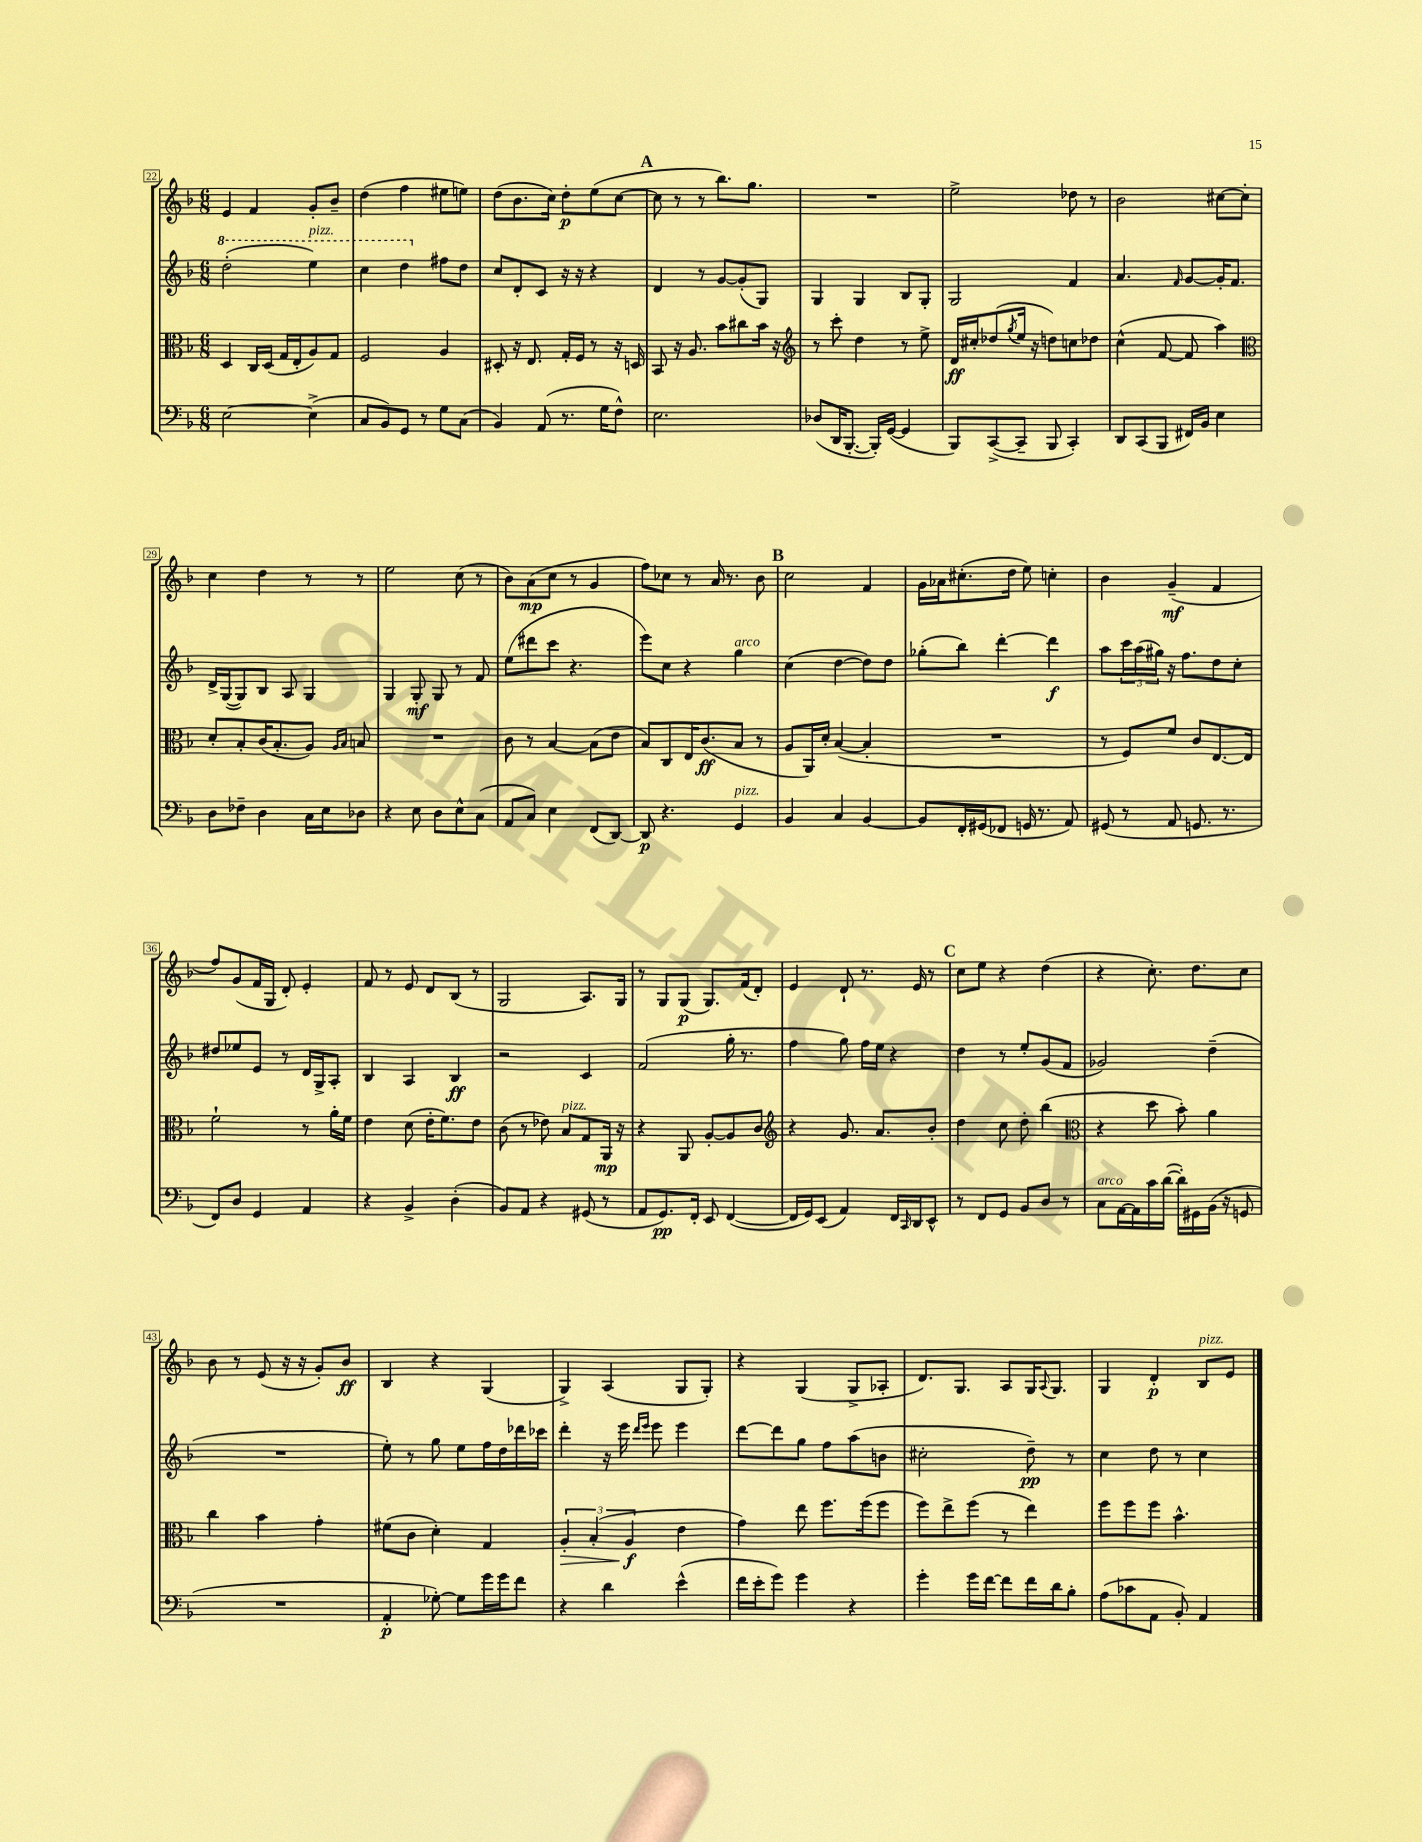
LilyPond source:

<<
\new StaffGroup <<
\new Staff = "s0" {
    \clef treble \key f \major \numericTimeSignature \time 6/8
    e'4 f'4 g'8-. bes'8-- |
    d''4( f''4 eis''8 e''8) |
    d''8( bes'8. c''16) d''8-.\p e''8( c''8~ |
    \mark \markup { \bold "A" } c''8 r8 r8 bes''8.) g''8. |
    R2. |
    e''2-> des''8 r8 |
    bes'2 cis''8~ cis''8-. |
    c''4 d''4 r8 r8 |
    e''2 c''8( r8 |
    bes'8) a'8\mp( c''8 r8 g'4 |
    f''8) ces''8 r8 a'16 r8. bes'8 |
    \mark \markup { \bold "B" } c''2 f'4 |
    g'16 aes'16 cis''8.-.( d''16 e''8) c''4-. |
    bes'4 g'4--\mf( f'4 |
    f''8) g'8( f'16 g16 d'8-.) e'4-. |
    f'8 r8 e'8 d'8 bes8( r8 |
    g2 a8.) g16 |
    r8 g8 g8\p( g8.) f'16( d'8-.) |
    e'4 d'8-! r8. e'16 r8 |
    \mark \markup { \bold "C" } c''8 e''8 r4 d''4( |
    r4 c''8.-.) d''8. c''8 |
    bes'8 r8 e'8( r16 r16 g'8-.) bes'8\ff |
    bes4 r4 g4( |
    g4->) a4( g8 g8-.) |
    r4 g4( g8-> aes8-. |
    d'8.) g8. a8 g16 \appoggiatura { a8 } g8. |
    g4 d'4-.\p bes8^\markup { \italic "pizz." } e'8 \bar "|." |
}
\new Staff = "s1" {
    \clef treble \key f \major \numericTimeSignature \time 6/8
    \ottava #1 d'''2-.( e'''4^\markup { \italic "pizz." }) |
    c'''4 d'''4 \ottava #0 fis''8 d''8 |
    c''8 d'8-. c'8 r16 r16 r4 |
    \mark \markup { \bold "A" } d'4 r8 g'8~ g'8-.( g8) |
    g4 g4 bes8 g8-. |
    g2 f'4 |
    a'4. \grace { f'16 } g'8~ g'16-. f'8. |
    d'16-> g16~( g8) bes8 a8 g4 |
    g4 g8-.\mf g8 r8 f'8 |
    e''8( dis'''8 c'''8 r4. |
    e'''8) c''8 r4 g''4^\markup { \italic "arco" } |
    \mark \markup { \bold "B" } c''4( d''4~ d''8) d''8 |
    ges''8-.( bes''8) d'''4~-. d'''4\f |
    a''8 \tuplet 3/2 { c'''16 a''16( gis''16) } r16 f''8. d''8 c''8-. |
    dis''8 ees''8 e'8 r8 d'16 g16-> a8-. |
    bes4 a4 bes4\ff |
    r2 c'4 |
    f'2( g''16-. r8. |
    f''4 g''8) f''16 e''16 r4 |
    \mark \markup { \bold "C" } d''4 r8 e''8-. g'8( f'8 |
    ges'2) d''4--( |
    R2. |
    e''8-.) r8 g''8 e''8 f''16 d''16 des'''16 ces'''16 |
    d'''4-. r16 e'''16 \grace { d'''16 e'''16 } e'''8 e'''4 |
    d'''8~ d'''8 g''8 f''8 a''8( b'8 |
    cis''2-. d''8--\pp) r8 |
    c''4 d''8 r8 c''4 \bar "|." |
}
\new Staff = "s2" {
    \clef alto \key f \major \numericTimeSignature \time 6/8
    d4 c16 d16( g16 e16-. a8) g8 |
    f2 a4 |
    dis8-. r16 e8. g16-. f16 r8 r16 d16 |
    \mark \markup { \bold "A" } bes,8 r16 a8. bes'8 cis''8 bes'16 r16 |
    \clef treble r8 c'''8-. d''4 r8 e''8-> |
    d'16\ff cis''16-. des''8( \acciaccatura { g''8 } e''16 r16 d''8) c''8 des''8 |
    c''4-^( f'8~ f'8 a''4) |
    \clef alto d'8-. bes8-. c'16( bes8.-. a8) \grace { a16 bes16 } b8 |
    R2. |
    c'8 r8 bes4~ bes8( e'8 |
    bes8) c8 e16 c'8.\ff( bes8 r8 |
    \mark \markup { \bold "B" } a8 a,16) d'16-. bes4~( bes4-. |
    R2. |
    r8 f8) f'8 c'8 e8.~ e16 |
    f'2-! r8 a'16-. f'16 |
    e'4 d'8( e'16-. f'8.) e'8 |
    c'8( r8 ees'8) bes8^\markup { \italic "pizz." } g8 a,16\mp r16 |
    r4 a,8 a8~-. a8 c'8 |
    \clef treble r4 g'8. a'8. bes'8-. |
    \mark \markup { \bold "C" } d''4 c''8 d''8-. bes''4( |
    \clef alto r4 d''8 bes'8-.) a'4 |
    c''4 bes'4 g'4-. |
    fis'8( c'8 d'4-.) g4 |
    \tuplet 3/2 { a4-.\> bes4-.( a4\f\! } e'4 |
    g'4) e''8 f''8. f''16( f''8 |
    f''8) e''8-> f''8( r8 e''4) |
    f''8 f''8 f''8 bes'4.-^ \bar "|." |
}
\new Staff = "s3" {
    \clef bass \key f \major \numericTimeSignature \time 6/8
    e2~ e4->( |
    c8 bes,8) g,8 r8 g8 c8( |
    bes,4) a,8( r8. g16 f8-^) |
    \mark \markup { \bold "A" } e2. |
    des8( d,16 bes,,8.~-. bes,,16-.) g,16~( g,4 |
    bes,,8) c,8~->( c,8-- bes,,8 c,4-.) |
    d,8 c,8( bes,,8 fis,16) bes,16 e4 |
    d8 fes8-- d4 c16 e16 des8 |
    r4 e8 d8 e8-^ c8( |
    a,8 c8) e4 f,8( d,8~) |
    d,8\p r4. g,4^\markup { \italic "pizz." } |
    \mark \markup { \bold "B" } bes,4 c4 bes,4~ |
    bes,8 f,16-. gis,16( fes,8 g,16 r8. a,8) |
    gis,8( r8 a,8 g,8. r8. |
    f,8) d8 g,4 a,4 |
    r4 bes,4-> d4-.( |
    bes,8) a,8 r4 gis,8( r8 |
    a,8 g,8.\pp) f,16-. e,8 f,4~( |
    f,16 g,16) e,8( a,4) f,16 \grace { c,16 } d,16 e,8-^ |
    \mark \markup { \bold "C" } r8 f,8 g,8 bes,8 d8 r8 |
    c8^\markup { \italic "arco" } a,16~ a,16 c'16 d'16~( d'16-.) gis,16 bes,16( r16 g,8 |
    R2. |
    a,4-.\p ges8~-.) ges8 g'16 g'16 f'8 |
    r4 d'4 e'4-^( |
    f'16 e'16-. g'8) g'4 r4 |
    g'4-. g'16 f'16~ f'8 f'16 d'16 bes8-. |
    a8( ces'8 a,8 bes,8-.) a,4 \bar "|." |
}
>>
>>
\layout { \context { \Score currentBarNumber = #22 \override BarNumber.stencil = #(make-stencil-boxer 0.1 0.3 ly:text-interface::print) } }
